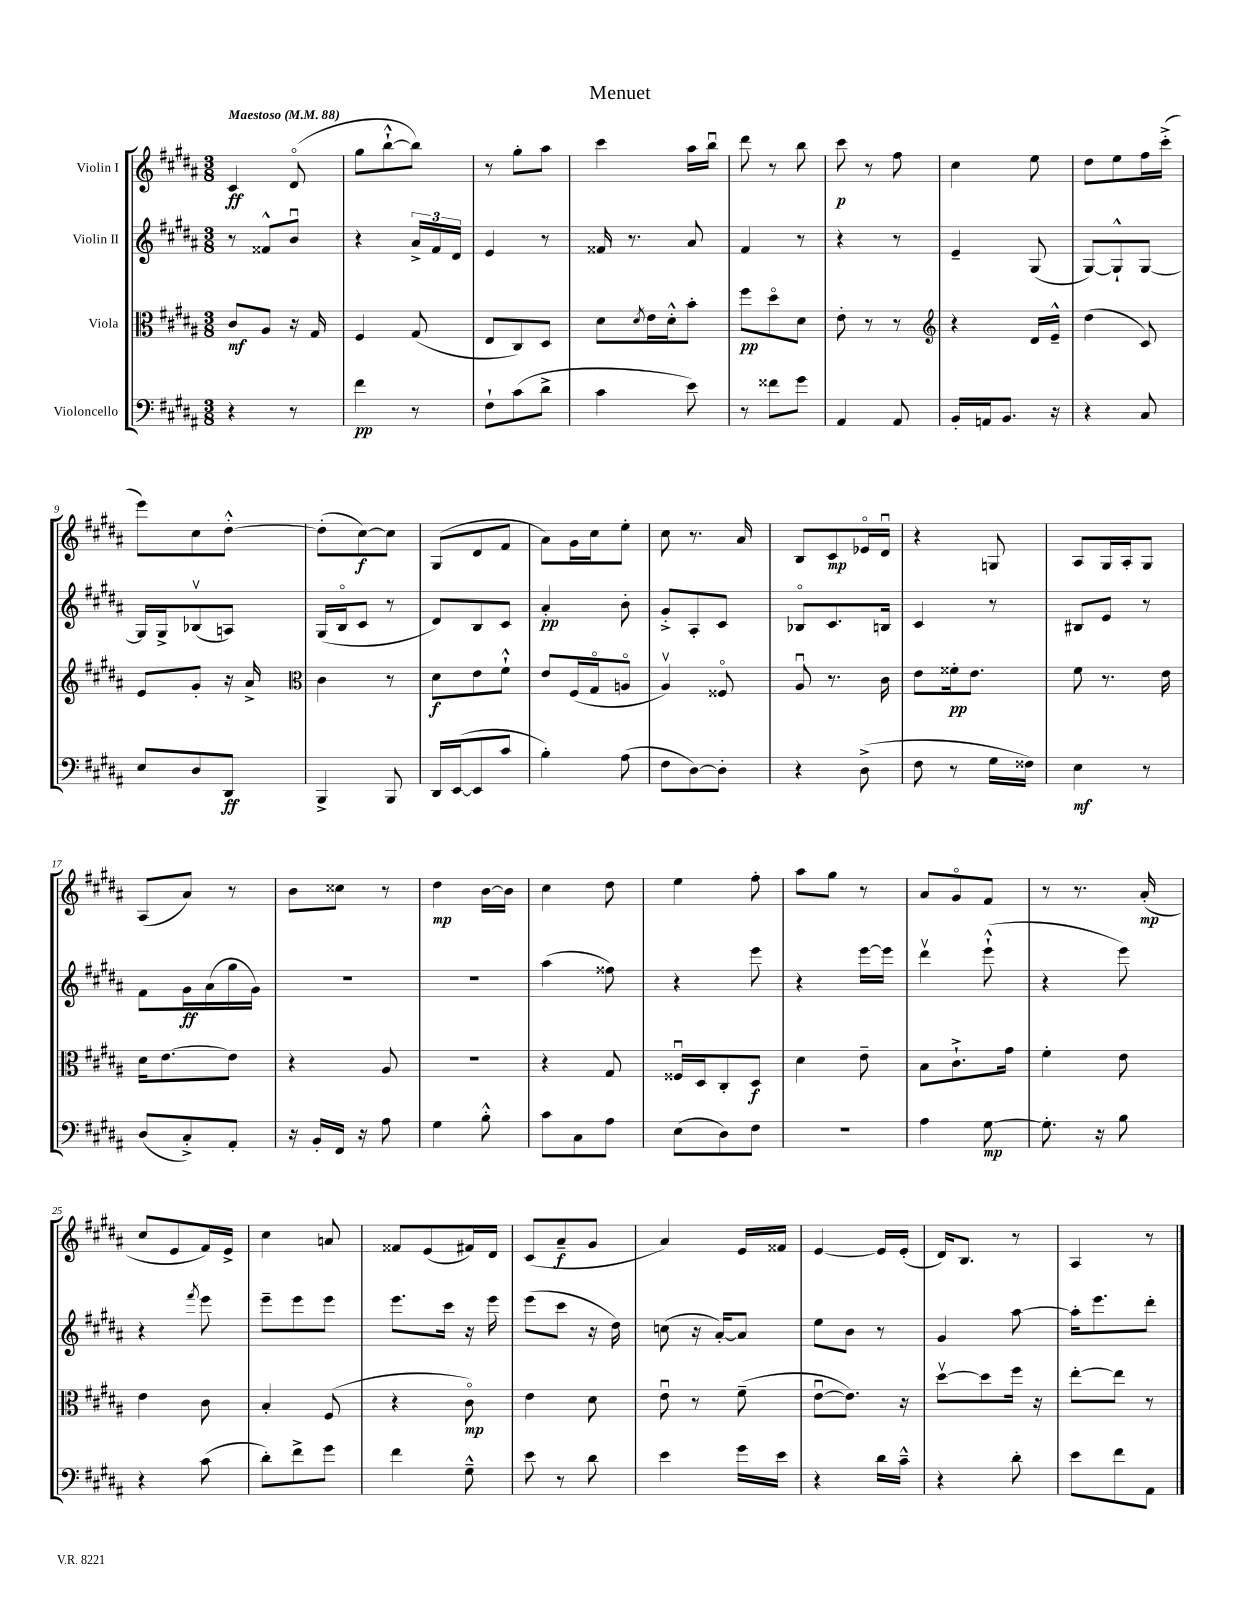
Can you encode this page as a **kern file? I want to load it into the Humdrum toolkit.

**kern	**kern	**kern	**kern
*staff4	*staff3	*staff2	*staff1
*clefF4	*clefC3	*clefG2	*clefG2
*k[f#c#g#d#a#]	*k[f#c#g#d#a#]	*k[f#c#g#d#a#]	*k[f#c#g#d#a#]
*M3/8	*M3/8	*M3/8	*M3/8
*MM88	*MM88	*MM88	*MM88
4r	8c#	8r	4c#
.	8A#	8f##^^	.
8r	16r	8bu	(8d#o
.	16G#	.	.
=	=	=	=
4f#	4F#	4r	8gg#
.	.	.	[8bb`^^
8r	(8G#	24a#^	8bb])
.	.	24f#	.
.	.	24d#	.
=	=	=	=
8F#`	8E	4e	8r
(8c#	8C#)	.	8gg#'
8d#^	8D#	8r	8aa#
=	=	=	=
4c#	8d#	16f##	4ccc#
.	.	8.r	.
.	8qd#	.	.
.	16e	.	.
.	16d#'^^	.	.
8e)	8b'	8a#	16aa#
.	.	.	16bbu
=	=	=	=
8r	8ff#	4f#	8ddd#
8f##	8dd#o	.	8r
8g#	8d#	8r	8bb
=	=	=	=
4AA#	8e'	4r	8ccc#
.	8r	.	8r
8AA#	8r	8r	8ff#
=	=	=	=
*	*clefG2	*	*
16BB'	4r	4e~	4cc#
16AA	.	.	.
8.BB	.	.	.
.	16d#	(8G#	8ee
16r	16e~^^	.	.
=	=	=	=
4r	(4dd#	[8G#)	8dd#
.	.	8G#`^^]	8ee
8C#	8c#)	[8G#	16ff#
.	.	.	(16ccc#'^
=	=	=	=
8E	8e	16G#]	8eee)
.	.	16G#^	.
8D#	8g#'	(8B-v	8cc#
8DD#	16r	8A)	[8dd#'^^
.	16a#^	.	.
=	=	=	=
*	*clefC3	*	*
4BBB^	4c#	(16G#	(8dd#']
.	.	16Bo	.
.	.	8c#	[8cc#)
8BBB	8r	8r	8cc#]
=	=	=	=
16DD#	8d#	8d#)	(8G#
([16EE	.	.	.
8EE]	8e	8B	8d#
8c#	8f#`^^	8c#	8f#
=	=	=	=
4B')	8e	4a#'	8a#)
.	(16F#	.	16g#
.	16G#o	.	16cc#
(8A#	8Ao	8b'	8ee'
=	=	=	=
8F#	4A#v)	8g#'^	8cc#
[8D#)	.	8A#'	8.r
8D#']	8F##o	8c#	.
.	.	.	16a#
=	=	=	=
4r	8A#u	8B-o	8B
.	8.r	8.c#	8c#
(8D#^	.	.	16e-o
.	16c#	16B	16d#u
=	=	=	=
8F#	8e	4c#	4r
8r	16f##'	.	.
.	8.e	.	.
16G#	.	8r	8G
16F##)	.	.	.
=	=	=	=
4E	8f#	8B#	8A#
.	8.r	8e	16G#
.	.	.	16A#'
8r	.	8r	8G#
.	16e	.	.
=	=	=	=
(8D#	16d#	8f#	(8A#
.	[8.e	.	.
8C#'^)	.	16g#	8a#)
.	.	(16a#	.
8AA#'	8e]	16gg#	8r
.	.	16g#)	.
=	=	=	=
16r	4r	4.r	8b
16BB'	.	.	.
16FF#	.	.	8cc##
16r	.	.	.
8A#	8A#	.	8r
=	=	=	=
4G#	4.r	4.r	4dd#
8B'^^	.	.	[16b
.	.	.	16b]
=	=	=	=
8c#	4r	(4aa#	4cc#
8C#	.	.	.
8A#	8G#	8ff##)	8dd#
=	=	=	=
(8E	16F##u	4r	4ee
.	16D#	.	.
8D#)	8C#'	.	.
8F#	8D#	8eee	8ff#'
=	=	=	=
4.r	4d#	4r	8aa#
.	.	.	8gg#
.	8e~	[16eee	8r
.	.	16eee]	.
=	=	=	=
4A#	8B	4ddd#v	8a#
.	8.c#`^	.	8g#o
[8G#	.	(8eee`^^	8f#
.	16g#	.	.
=	=	=	=
8.G#']	4f#'	4r	8r
.	.	.	8.r
16r	.	.	.
8B	8e	8eee)	.
.	.	.	(16a#'
=	=	=	=
4r	4e	4r	8cc#
.	.	.	8e
.	.	8qfff#	.
(8c#	8c#	8eee	16f#)
.	.	.	16e^
=	=	=	=
8d#')	4B'	8eee~	4cc#
8f#^	.	8eee	.
8g#	(8F#	8eee	8a
=	=	=	=
4f#	4r	8.eee	8f##
.	.	.	(8e
.	.	16ccc#	.
8G#~^^	8c#o)	16r	16f#)
.	.	16eee	16d#
=	=	=	=
8e	4e	(8eee	(8c#
8r	.	8ccc#	8a#~
8d#	8d#	16r	8g#
.	.	16dd#)	.
=	=	=	=
4e	8eu	(8cc	4a#)
.	8r	16r	.
.	.	[16a#')	.
16g#	(8f#~	8a#]	16e
16e	.	.	16f##
=	=	=	=
4r	[8eu	8ee	[4e
.	8.e])	8b	.
16d#	.	8r	16e]
16c#~^^	16r	.	(16e'
=	=	=	=
4r	[8dd#v	4g#	16d#)
.	.	.	8.B
.	8dd#]	.	.
8d#'	16ff#	[8aa#	8r
.	16r	.	.
=	=	=	=
8e	[8ee'	16aa#']	4A#
.	.	8.eee	.
8f#	8ee]	.	.
8AA#	8r	8ddd#'	8r
==	==	==	==
*-	*-	*-	*-
